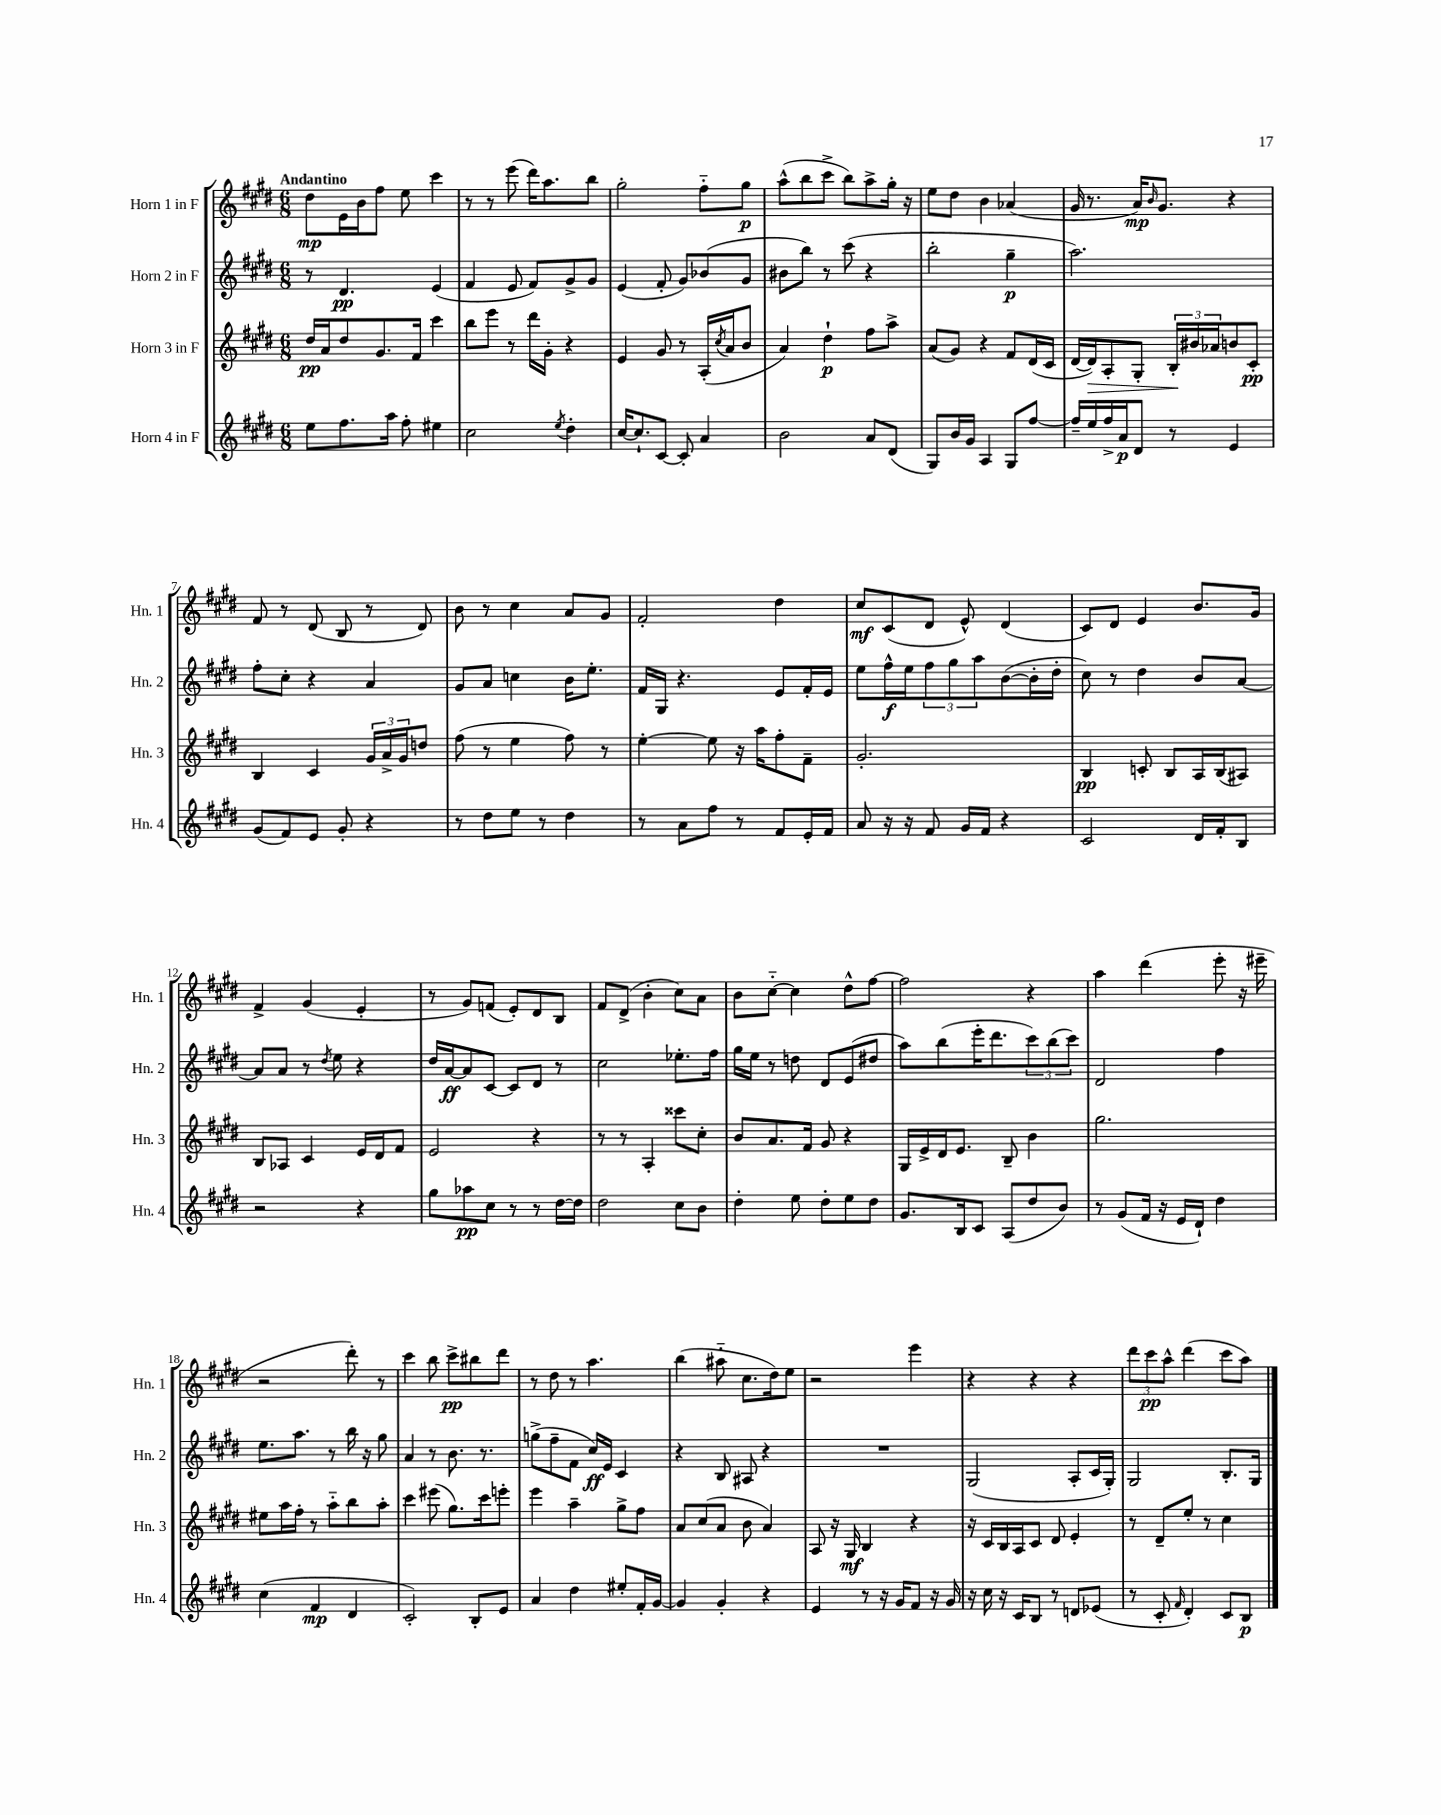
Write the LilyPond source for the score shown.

<<
\new StaffGroup <<
\new Staff = "s0" \with { instrumentName = "Horn 1 in F" shortInstrumentName = "Hn. 1" } {
    \clef treble \key e \major \numericTimeSignature \time 6/8 \tempo "Andantino"
    dis''8\mp e'16 b'16 fis''8 e''8 cis'''4 |
    r8 r8 e'''8( dis'''16) a''8. b''8 |
    gis''2-. fis''8-_ gis''8\p |
    a''8-^( b''8 cis'''8-> b''8) a''8-> gis''16-. r16 |
    e''8 dis''8 b'4 aes'4( |
    gis'16 r8. a'16\mp) \grace { b'16 } gis'8. r4 |
    fis'8 r8 dis'8( b8 r8 dis'8) |
    b'8 r8 cis''4 a'8 gis'8 |
    fis'2-. dis''4 |
    cis''8\mf cis'8( dis'8 e'8-^) dis'4( |
    cis'8) dis'8 e'4 b'8. gis'16 |
    fis'4-> gis'4( e'4-. |
    r8 gis'8) f'8( e'8-.) dis'8 b8 |
    fis'8 dis'8->( b'4-. cis''8) a'8 |
    b'8 cis''8~-_ cis''4 dis''8-^ fis''8~ |
    fis''2 r4 |
    a''4 dis'''4( e'''8-. r16 eis'''16-- |
    r2 dis'''8-.) r8 |
    cis'''4 b''8 cis'''8->\pp bis''8 dis'''8 |
    r8 dis''8 r8 a''4. |
    b''4( ais''8-_ cis''8. dis''16) e''8 |
    r2 e'''4 |
    r4 r4 r4 |
    \tuplet 3/2 { dis'''8 cis'''8\pp a''8-^ } dis'''4( cis'''8 a''8) \bar "|." |
}
\new Staff = "s1" \with { instrumentName = "Horn 2 in F" shortInstrumentName = "Hn. 2" } {
    \clef treble \key e \major \numericTimeSignature \time 6/8
    r8 dis'4.\pp e'4( |
    fis'4 e'8 fis'8) gis'8-> gis'8 |
    e'4( fis'8-. gis'8) bes'8( gis'8 |
    bis'8 b''8) r8 cis'''8( r4 |
    b''2-. gis''4--\p |
    a''2.) |
    fis''8-. cis''8-. r4 a'4 |
    gis'8 a'8 c''4 b'16 e''8.-. |
    fis'16 gis16 r4. e'8 fis'16-. e'16 |
    e''8 fis''16-^\f e''16 \tuplet 3/2 { fis''8 gis''8 a''8 } b'8~( b'16-. dis''16-. |
    cis''8) r8 dis''4 b'8 a'8~ |
    a'8 a'8 r8 \acciaccatura { dis''8 } e''8 r4 |
    dis''16 a'16~\ff a'8 cis'8~ cis'8 dis'8 r8 |
    cis''2 ees''8.-. fis''16 |
    gis''16 e''16 r8 d''8 dis'8 e'8( dis''8 |
    a''8) b''8( e'''16-. dis'''8. \tuplet 3/2 { cis'''8) b''8( cis'''8) } |
    dis'2 fis''4 |
    e''8. a''8. r8 b''16 r16 gis''8 |
    a'4 r8 b'8. r8. |
    g''8->( fis''8-- fis'8 cis''16\ff) e'16 cis'4 |
    r4 b8 ais8 r4 |
    R2. |
    gis2( a8-. cis'16 gis16-.) |
    gis2 b8.-. gis16 \bar "|." |
}
\new Staff = "s2" \with { instrumentName = "Horn 3 in F" shortInstrumentName = "Hn. 3" } {
    \clef treble \key e \major \numericTimeSignature \time 6/8
    dis''16\pp a'16 dis''8 gis'8. fis'16 cis'''4 |
    b''8 e'''8 r8 dis'''16 gis'16-. r4 |
    e'4 gis'8 r8 a16-.( \acciaccatura { cis''8 } a'16 b'8 |
    a'4) dis''4-!\p fis''8 a''8-> |
    a'8( gis'8) r4 fis'8 dis'16( cis'16 |
    dis'16~ dis'16\>) a8-. gis8-. \tuplet 3/2 { b16-.\! bis'16 aes'16 } b'8 cis'8-.\pp |
    b4 cis'4 \tuplet 3/2 { gis'16 a'16-> gis'16 } d''8 |
    fis''8( r8 e''4 fis''8) r8 |
    e''4~-. e''8 r16 a''16 fis''8-. fis'8-- |
    gis'2.-. |
    b4\pp c'8-. b8 a16 b16( ais8) |
    b8 aes8 cis'4 e'16 dis'16 fis'8 |
    e'2 r4 |
    r8 r8 a4-. cisis'''8 cis''8-. |
    b'8 a'8. fis'16 gis'8 r4 |
    gis16 e'16-> dis'16 e'8. b8-- b'4 |
    gis''2. |
    eis''8 a''16 fis''16-. r8 a''8-_ b''8 a''8-. |
    cis'''4 eis'''8( gis''8.) cis'''16 e'''8-. |
    e'''4 a''4-- gis''8-> fis''8 |
    a'8 cis''8( a'8 b'8 a'4) |
    a8 r16 gis16\mf b4 r4 |
    r16 cis'16 b16 a16 cis'8 dis'8 e'4-. |
    r8 dis'8-- e''8-. r8 cis''4 \bar "|." |
}
\new Staff = "s3" \with { instrumentName = "Horn 4 in F" shortInstrumentName = "Hn. 4" } {
    \clef treble \key e \major \numericTimeSignature \time 6/8
    e''8 fis''8. a''16 fis''8-. eis''4 |
    cis''2 \acciaccatura { e''8 } dis''4-. |
    cis''16~ cis''8.-! cis'8~ cis'8-. a'4 |
    b'2 a'8 dis'8( |
    gis8) b'16 gis'16 a4 gis8 fis''8~ |
    fis''16-- e''16 fis''16-> a'16\p dis'8 r8 e'4 |
    gis'8( fis'8) e'8 gis'8-. r4 |
    r8 dis''8 e''8 r8 dis''4 |
    r8 a'8 fis''8 r8 fis'8 e'16-. fis'16 |
    a'8 r16 r16 fis'8 gis'16 fis'16 r4 |
    cis'2 dis'16 fis'16-. b8 |
    r2 r4 |
    gis''8 aes''8\pp cis''8 r8 r8 dis''16~ dis''16 |
    dis''2 cis''8 b'8 |
    dis''4-. e''8 dis''8-. e''8 dis''8 |
    gis'8. b16 cis'8 a8( dis''8 b'8) |
    r8 gis'8( fis'16 r16 e'16 dis'16-!) dis''4 |
    cis''4( fis'4\mp dis'4 |
    cis'2-.) b8-. e'8 |
    a'4 dis''4 eis''8-. fis'16-. gis'16~ |
    gis'4 gis'4-. r4 |
    e'4 r8 r16 gis'16 fis'8 r16 gis'16 |
    r16 cis''16 r16 cis'16 b8 r8 d'8 ees'8( |
    r8 cis'8-. \grace { fis'16 } dis'4-.) cis'8 b8\p \bar "|." |
}
>>
>>
